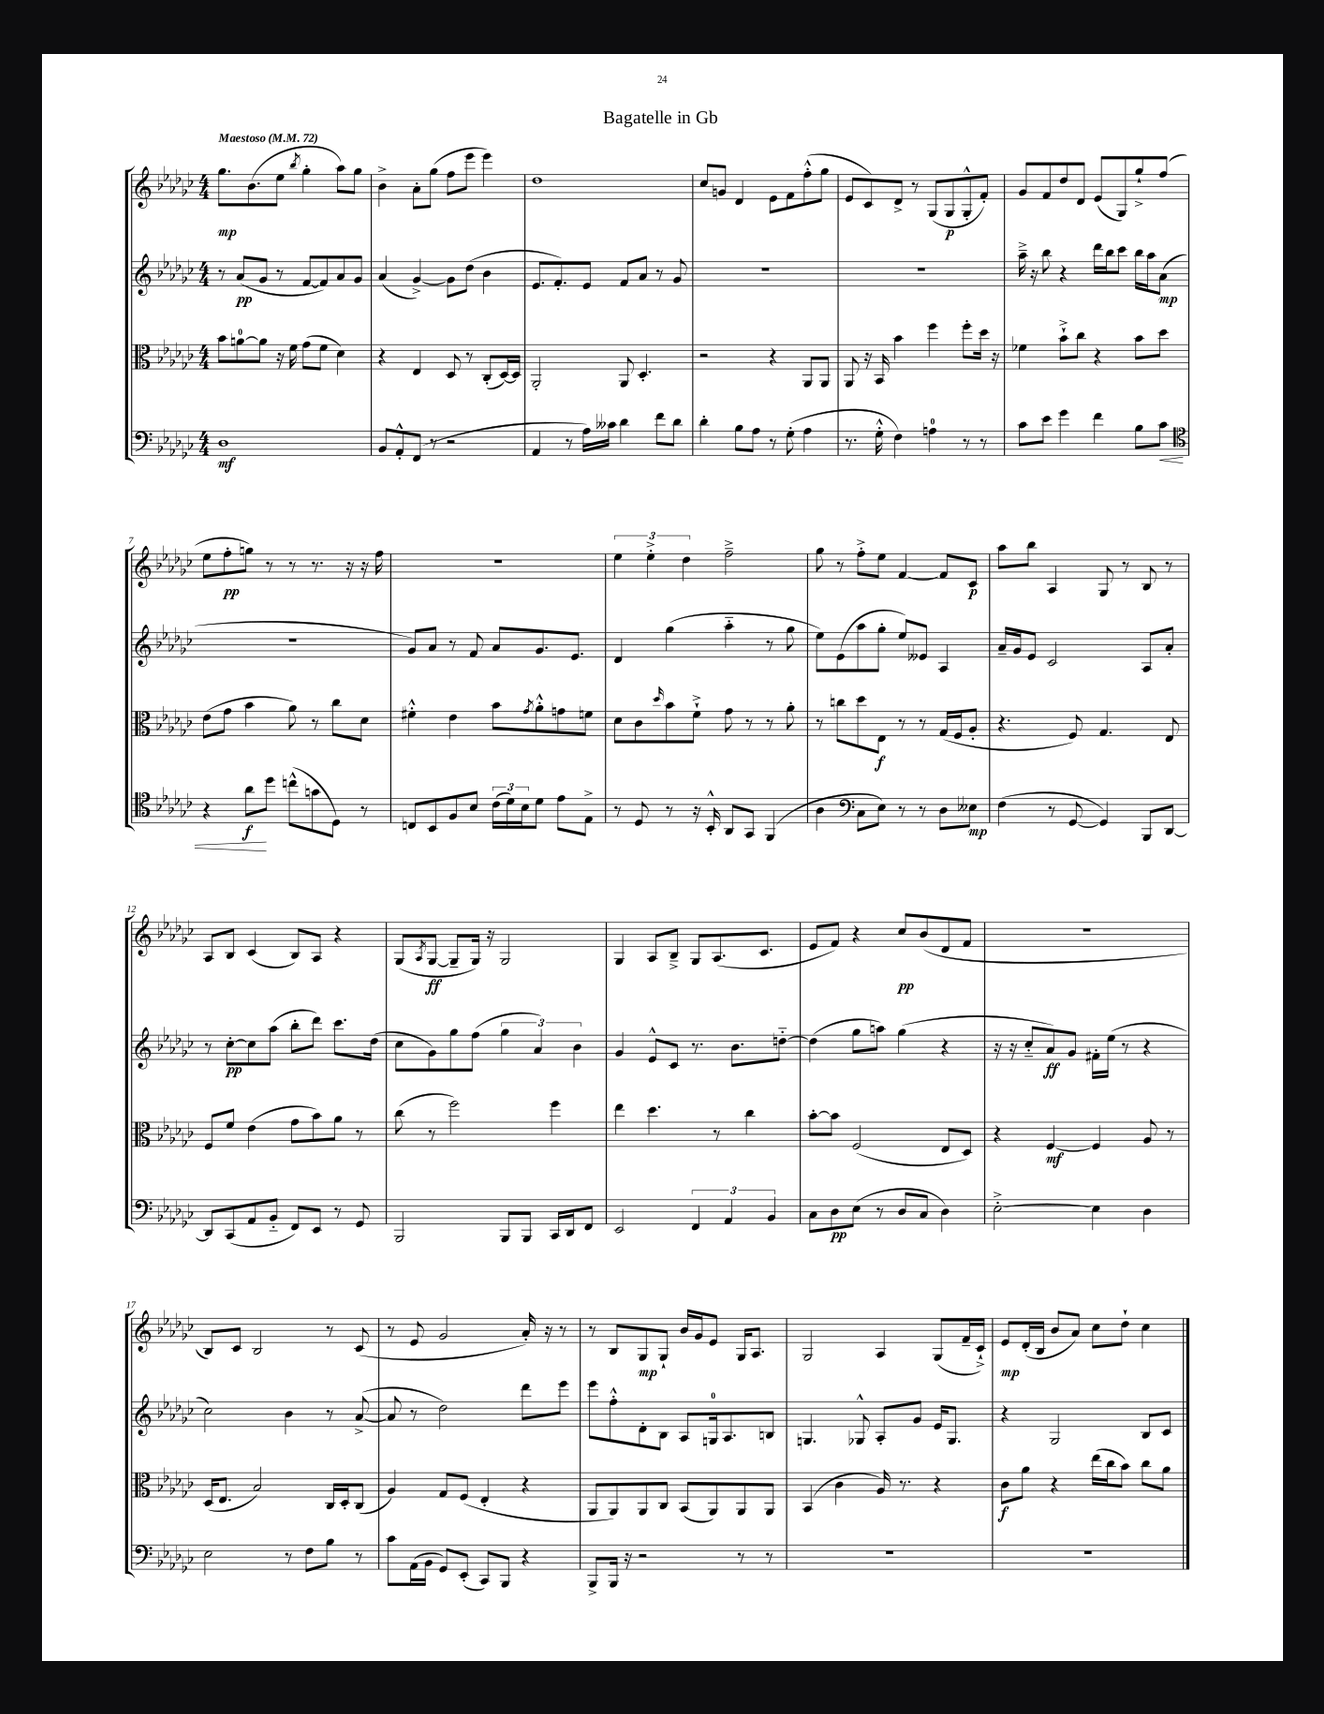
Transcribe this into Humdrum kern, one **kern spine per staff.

**kern	**kern	**kern	**kern
*staff4	*staff3	*staff2	*staff1
*clefF4	*clefC3	*clefG2	*clefG2
*k[b-e-a-d-g-c-]	*k[b-e-a-d-g-c-]	*k[b-e-a-d-g-c-]	*k[b-e-a-d-g-c-]
*M4/4	*M4/4	*M4/4	*M4/4
*MM72	*MM72	*MM72	*MM72
1D-	8b-	8r	8.gg-
.	[8a	(8a-	.
.	.	.	(8.b-
.	8a]	8g-	.
.	16r	8r	8ee-
.	16f	.	.
.	.	.	8qbb-
.	(8g-	[8f	4gg-'
.	8f	8f])	.
.	4d-)	8a-	8aa-)
.	.	8g-	8gg-
=	=	=	=
8BB-	4r	(4a-	4b-^
8AA-'^^	.	.	.
(8FF	4E-	[4g-^)	8a-'
8r	.	.	(8gg-
2r	8D-	8g-]	8ff
.	8r	(8dd-	8eee-
.	(8C-'	4b-	4eee-)
.	[16D-)	.	.
.	16D-]	.	.
=	=	=	=
4AA-	2AA-'	8.e-	1dd-
.	.	8.f')	.
8r	.	.	.
16A-)	.	8e-	.
16c--	.	.	.
4d-	8AA-	8f	.
.	4.D-'	8a-	.
8f	.	8r	.
8d-	.	8g-	.
=	=	=	=
4d-'	2r	1r	8cc-
.	.	.	8g
8B-	.	.	4d-
8A-	.	.	.
8r	4r	.	8e-
(8G-'	.	.	8f
4A-	8AA-	.	(8ff'^^
.	8AA-	.	8gg-
=	=	=	=
8.r	8AA-	1r	8e-
.	16r	.	8c-)
16G-'^^	16BB-	.	.
4F)	4b-	.	8d-^
.	.	.	8r
4A	4ff	.	(8G-
.	.	.	8G-
8r	8ff'	.	8G-'^^
8r	16dd-	.	8f')
.	16r	.	.
=	=	=	=
8c-	4f-	16aa-~^	8g-
.	.	16r	.
8e-	.	8bb-	8f
4g-	8b-`^	4r	8dd-
.	8cc-	.	8d-
4f	4r	16ddd-	(8e-
.	.	16bb-	.
.	.	8ccc-	8G-)
8B-	8b-	16bb-	8gg-`^
.	.	16aa-	.
8c-	8dd-	(8a-	(8ff
=	=	=	=
*clefC4	*	*	*
4r	(8e-	1r	8ee-
.	8g-	.	8ff'
8a-	4b-	.	8gg)
8dd-	.	.	8r
(8cc^^	8a-)	.	8r
8g	8r	.	8.r
8D-)	8cc-	.	.
.	.	.	16r
8r	8d-	.	16r
.	.	.	16ff
=	=	=	=
8C	4f#'^^	8g-)	1r
8BB-	.	8a-	.
8F	4e-	8r	.
8B-	.	8f	.
(24c-	8b-	8a-	.
24d-)	.	.	.
24B-	.	.	.
.	8qg-	.	.
8d-	8a-'^^	8.g-	.
8e-	8g	.	.
.	.	8.e-	.
8E-^	8f	.	.
=	=	=	=
8r	8d-	4d-	6ee-
8D-	8c-	.	.
.	.	.	6ee-'^
.	16qqdd-	.	.
8r	8b-	(4gg-	.
.	.	.	6dd-
16r	8f`^	.	.
16BB-'^^	.	.	.
8AA-	8g-	4aa-'~	2ff~^
8GG-	8r	.	.
(4FF	8r	8r	.
.	8a-'	8gg-	.
=	=	=	=
4A-	8r	8ee-)	8gg-
.	8cc	(8e-	8r
*clefF4	*	*	*
8C-	8dd-	8aa-	8ff'^
8E-)	8E-	8gg-'	8ee-
8r	8r	8ee-)	[4f
8r	8r	8e--	.
8D-	(16G-	4A-	8f]
.	16F	.	.
8E--	8A-'	.	8c-
=	=	=	=
(4F	4.r	16a-~	8aa-
.	.	16g-	.
.	.	8e-	8bb-
8r	.	2c-	4A-
[8GG-	8F)	.	.
4GG-])	4.G-	.	8G-
.	.	.	8r
8BBB-	.	8A-	8B-
[8DD-	8E-	8a-'	8r
=	=	=	=
8DD-]	8F	8r	8A-
(8CC-	8f	[8cc-'	8B-
8AA-	(4e-	8cc-]	(4c-
8BB-'~	.	(8aa-	.
8FF)	8g-	8bb-'	8B-)
8EE-	8b-)	8ddd-)	8A-
8r	8a-	8.ccc-	4r
8GG-	8r	.	.
.	.	(16dd-	.
=	=	=	=
2BBB-	(8cc-	8cc-	(8G-
.	.	.	8qA-
.	8r	8g-)	[8G-
.	2ff)	8gg-	8G-~]
.	.	(8ff	16G-)
.	.	.	16r
8BBB-	.	6gg-	2G-
8BBB-	.	.	.
.	.	6a-)	.
16CC-	4ff	.	.
16DD-	.	.	.
.	.	6b-	.
8FF	.	.	.
=	=	=	=
2EE-	4ee-	4g-	4G-
.	4.dd-	8e-^^	8A-
.	.	8c-	8B-~^
6FF	.	8.r	8G-
.	8r	.	(8.A-
6AA-	.	.	.
.	.	8.b-	.
.	4cc-	.	.
.	.	.	8.c-
6BB-	.	.	.
.	.	[8dd'~	.
=	=	=	=
8C-	[8b-'	(4dd]	8e-
8D-	8b-]	.	8f)
(8E-	(2F	8gg-	4r
8r	.	8aa)	.
8D-	.	(4gg-	8cc-
8C-	.	.	(8b-
4D-)	8E-	4r	8d-
.	8D-)	.	8f
=	=	=	=
[2E-'^	4r	16r	1r
.	.	16r	.
.	.	8cc-'~	.
.	[4F	8a-)	.
.	.	8g-	.
4E-]	4F]	16f#'	.
.	.	(16ee-	.
.	.	8r	.
4D-	8A-	4r	.
.	8r	.	.
=	=	=	=
2E-	(16D-	2cc-)	8B-)
.	8.E-	.	.
.	.	.	8c-
.	2B-)	.	2B-
8r	.	4b-	.
8F	.	.	.
8B-	16C-	8r	8r
.	16D-'	.	.
8r	(8C-	([8a-^	(8c-
=	=	=	=
8c-	4A-)	8a-]	8r
(16AA-	.	8r	8e-
16BB-	.	.	.
8GG-)	8G-	2dd-)	2g-
(8EE-'	(8F	.	.
8CC-)	4E-'	.	.
8BBB-	.	.	.
4r	4r	8ddd-	16a-')
.	.	.	16r
.	.	8eee-	8r
=	=	=	=
8BBB-^	8AA-	8eee-	8r
16BBB-	8AA-)	8ff'^^	8B-
16r	.	.	.
2r	8AA-	8d-'	8G-
.	8C-	8B-	8G-`
.	(8BB-	8A-	16b-
.	.	.	16g-
.	8AA-)	16G	8e-
.	.	8.A-	.
8r	8AA-	.	16G-
.	.	.	8.A-
8r	8AA-	8B	.
=	=	=	=
1r	(4BB-	4.G	2G-
.	4c-	.	.
.	.	8G-^^	.
.	16A-)	8A-'	4A-
.	8.r	.	.
.	.	8g-	.
.	4r	16e-	(8G-
.	.	8.G-	.
.	.	.	16f~
.	.	.	16c-`^)
=	=	=	=
1r	8c-	4r	8e-
.	8a-	.	(16d-'
.	.	.	16B-
.	4r	2G-	8b-
.	.	.	8a-)
.	(16ee-	.	8cc-
.	16cc-	.	.
.	8b-)	.	8dd-`
.	8cc-	8B-	4cc-
.	8a-	8c-	.
==	==	==	==
*-	*-	*-	*-
